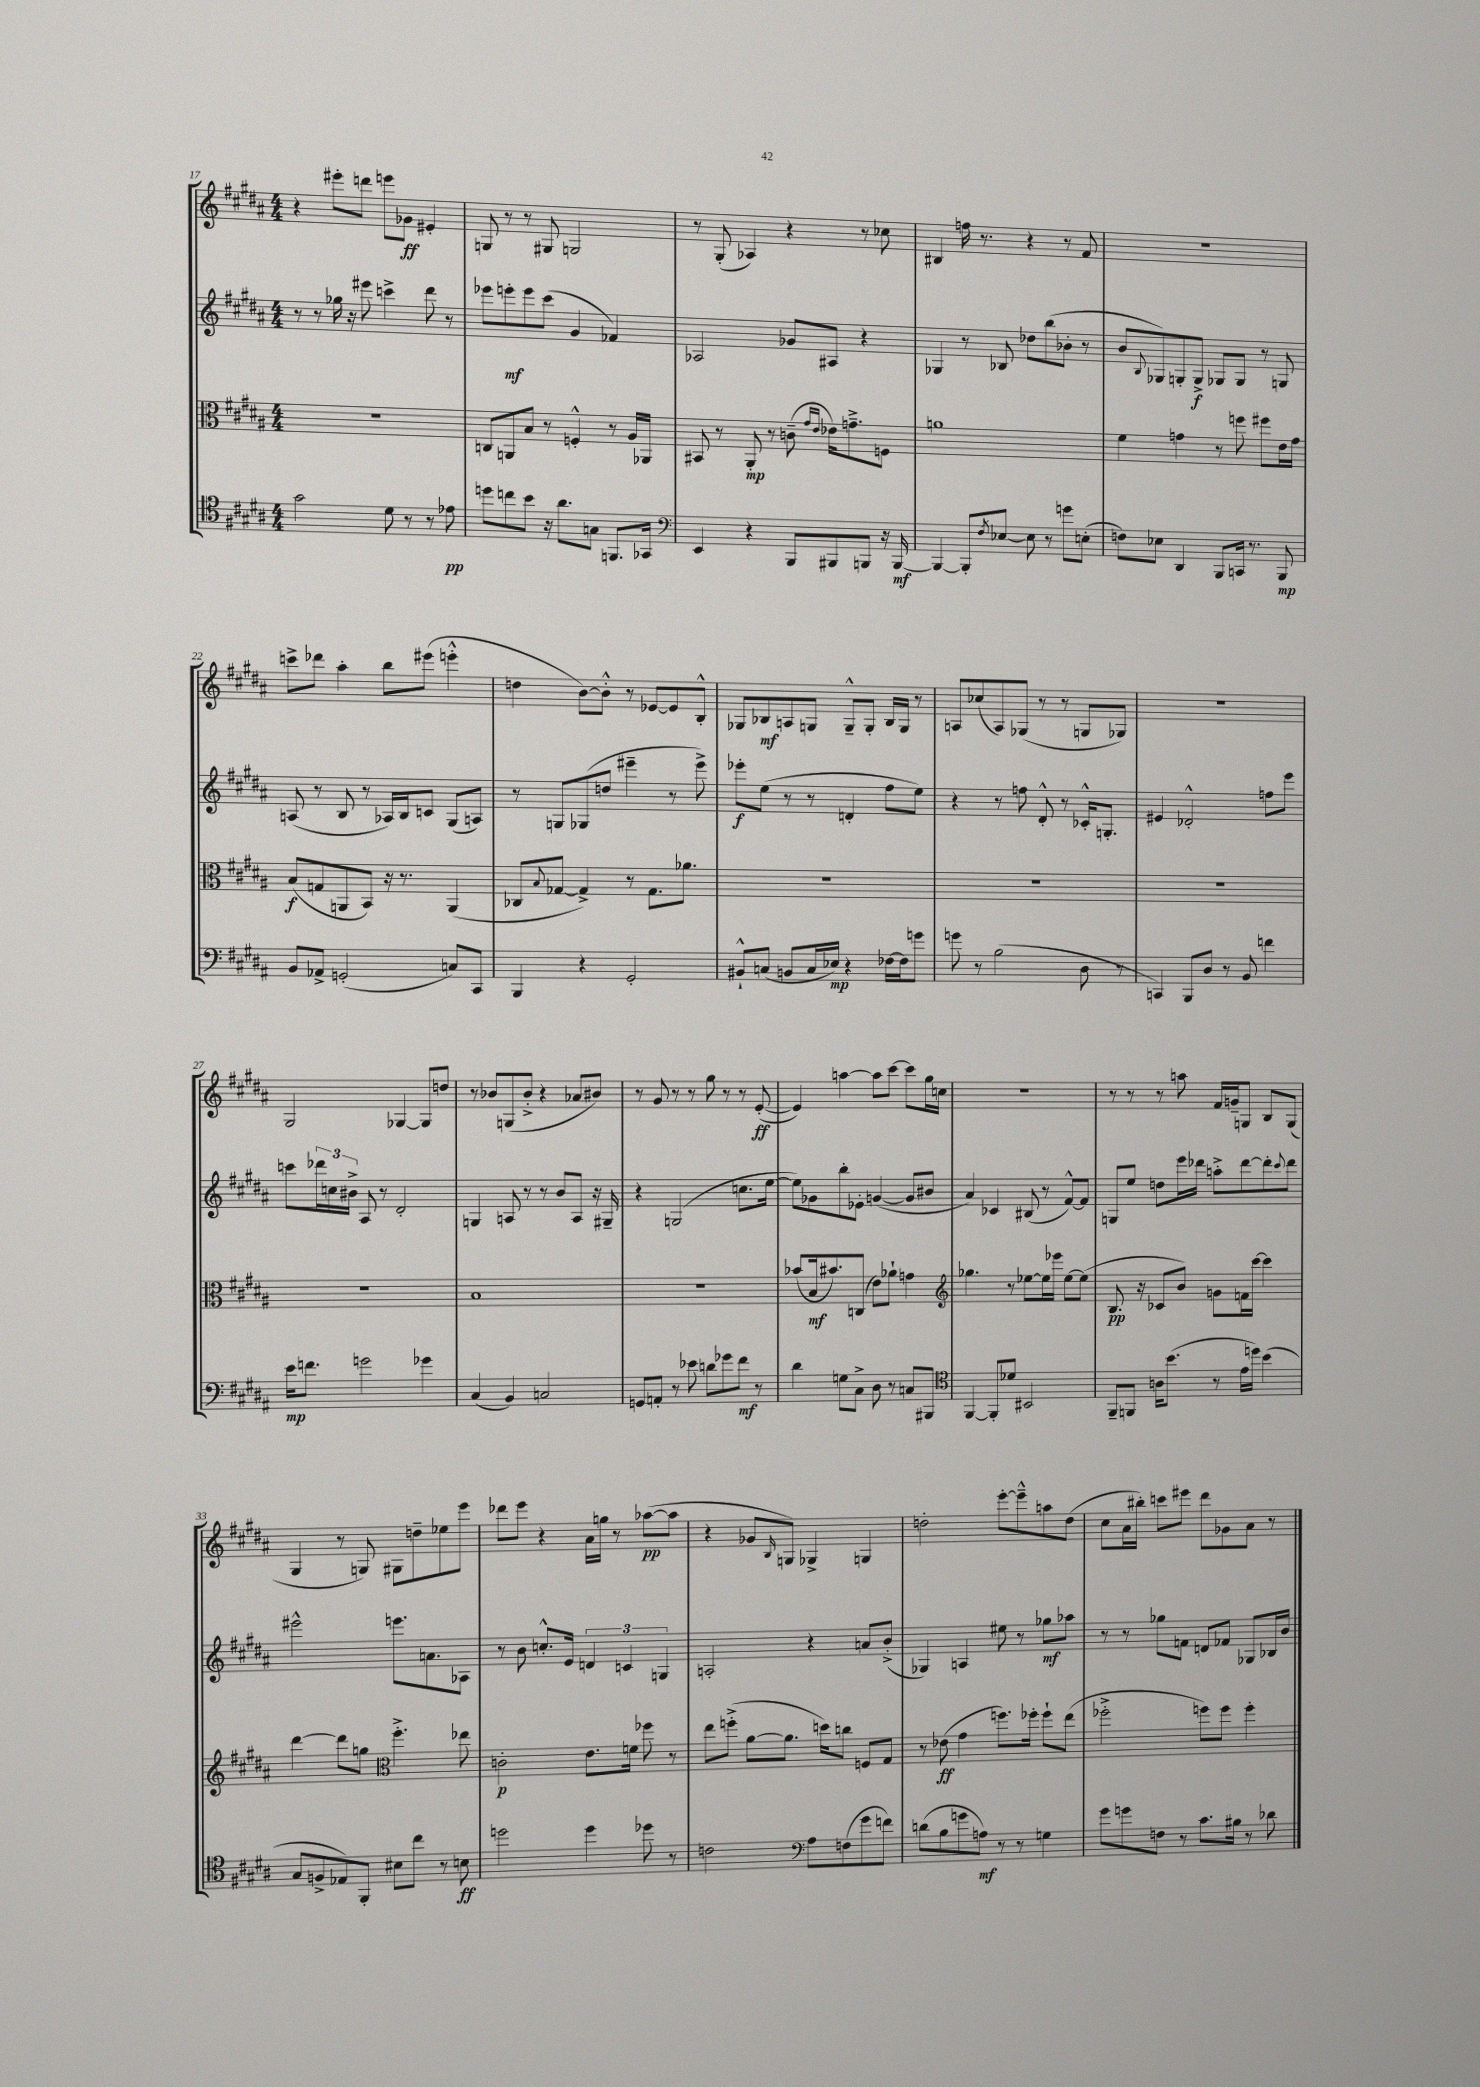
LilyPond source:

<<
\new StaffGroup <<
\new Staff = "s0" {
    \clef treble \key b \major \numericTimeSignature \time 4/4
    r4 eis'''8-. d'''8 e'''8 ges'8\ff eis'4-. |
    g8 r8 r8 gis8 g2 |
    r8 gis8-.( aes4) r4 r8 ces''8 |
    bis4 f''16 r8. r4 r8 fis'8 |
    R1 |
    c'''8-> des'''8 ais''4-. b''8 eis'''8( e'''4-.-^ |
    d''4 b'8~) b'8-.-^ r8 ees'8~ ees'8 b8-.-^ |
    ges8 bes8\mf a8 g8 g8---^ g8-. bes16 g16 r8 |
    a8 ces''8( a8) ges8( r8 r8 g8 ges8) |
    R1 |
    gis2 ges4~ ges8 d''8 |
    r8 bes'8 g8( bes'8-.-> r4 aes'8 bis'8) |
    r8 gis'8 r8 r8 gis''8 r8 r8 e'8~-.\ff( |
    e'4) a''4~ a''8 cis'''8~ cis'''8 gis''16 c''16 |
    R1 |
    r8 r8 r8 a''8 fis'16 g'16-- g8 b8 g8( |
    gis4 r8 g8) gis8 d''8-- ees''8 e'''8 |
    des'''8 e'''8 r4 ais'16 g''16 r8 aes''8~\pp( aes''8 |
    r4 ges'8 \grace { b16 } g8) ges4-> g4 |
    d''2-. e'''8~-. e'''8---^ a''8 d''8( |
    cis''8 ais'16 bis''16-.) c'''8 eis'''8 dis'''8 ges'8 ais'8 r8 \bar "|." |
}
\new Staff = "s1" {
    \clef treble \key b \major \numericTimeSignature \time 4/4
    r8 r8 ges''16 r16 eis'''8 c'''4-> dis'''8 r8 |
    ees'''8 e'''8-.\mf e'''8 cis'''8( gis'4 fes'4) |
    aes2 ges'8 ais8 r4 |
    ges4 r8 bes8 des''8 b''8( bes'8-. r8 |
    b'8 \appoggiatura { b8 } ges8) g8-. g8->\f ges8 ges8 r8 g8 |
    a8( r8 b8 r8 aes16) b16 c'8 gis8( a8) |
    r8 g8 ges8( d''8 eis'''4-- r8 eis'''8->) |
    ees'''8-.\f e''8( r8 r8 d'4-. fis''8 e''8) |
    r4 r8 f''8 dis'8-.-^ r8 ces'16-.-^ g8.-. |
    eis'4 des'2-.-^ f''8 e'''8 |
    c'''8 \tuplet 3/2 { des'''16 c''16 bis'16-> } ais8 r8 dis'2-. |
    g4 a8 r8 r8 b'8 a8 r16 gis16-- |
    r4 g2( c''8. e''16~ |
    e''8) ges'8 b''8-. ees'8-. g'4~( g'8 bis'8 |
    ais'4) ces'4 bis8( r8 fis'8~-^) fis'8 |
    g8 e''8 d''8 e'''16 des'''16 a''8-.-> des'''8~ des'''8-. \appoggiatura { cis'''8 } des'''8 |
    eis'''2-^ e'''8. a'8. aes8 |
    r8 b'8 c''8.-.-^ e'16 \tuplet 3/2 { d'4 c'4 g4 } |
    a2-. r4 a'8 b'8-.->( |
    ges4) a4 eis''8 r8 ges''8\mf aes''8 |
    r8 r8 ges''8 f'8 d'8 fes'8 ges8 bes16 b'16 \bar "|." |
}
\new Staff = "s2" {
    \clef alto \key b \major \numericTimeSignature \time 4/4
    R1 |
    c8 a,8 b8 r8 f4-.-^ r8 ais16 aes,16 |
    bis,8 r8 ais,8-.\mp r8 c'8--( \grace { gis'16 e'16 } ees'16) g'8.---> f8 |
    a'1 |
    fis'4 g'4 r8 f''8 fis''8 e'16 g'16 |
    b8\f( g8 a,8 b,8) r16 r8. a,4( |
    ces8 \appoggiatura { b8 } ges8~ ges4->) r8 ges8. aes'8. |
    R1 |
    R1 |
    R1 |
    R1 |
    b1 |
    R1 |
    bes'8( b16\mf bis'8.) c8( e'8) aes'8-! g'4 |
    \clef treble ges''4. r8 ees''8~ ees''16 ees'''16 ees''8~ ees''8( |
    b8.\pp r16 ces'8 b'8) g'8 f'16 cis'''16~ cis'''4 |
    dis'''4~ dis'''8 g''8 \clef alto fis''4.-.-> ees''8 |
    c'2-.\p e'8. f'16 fes''8 r8 |
    e''8 f''8-.->( ais'8~ ais'8. d''16) c''8 f8 gis8 |
    r8 ees'8\ff( gis'4 f''8.) fes''16-. fes''8-! e''8( |
    fes''2-.-> f''8) f''8 f''4-. \bar "|." |
}
\new Staff = "s3" {
    \clef tenor \key b \major \numericTimeSignature \time 4/4
    gis'2 dis'8 r8 r8 ees'8\pp |
    d''8 c''8 b'8 r16 ais'8. g8 f,8. ges,16 |
    \clef bass e,4 r4 b,,8 bis,,8 b,,8 r16 b,,16~\mf |
    b,,4~ b,,8-. \acciaccatura { fis8 } ees8~ ees8 r8 g'8 e8-.( |
    f8) ees8 dis,4 b,,8 c,16 r8. b,,8\mp |
    b,8 aes,8-> g,2-.( c8) cis,8 |
    b,,4 r4 gis,2-. |
    bis,8-!-^ c8( b,8 c16 ees16\mp) r4 fes16~ fes16 g'8 |
    g'8 r8 b2( dis8 r8 |
    c,4) b,,8 dis8 r8 b,8 f'4 |
    e'16\mp f'8. g'2 ges'4 |
    cis4( b,4) c2 |
    g,8 a,8-. r8 ees'8 d'8 ges'8 fis'8\mf r8 |
    dis'4 g8 cis8-> dis8 r8 c8 bis,,8 |
    \clef tenor fis,4~ fis,8-. des'8 bis,2 |
    fis,8-- f,8 a16 b'8.( r8 e'16 d''16) b'4( |
    gis8 f8-> ees8) fis,8-. bis8 cis''8 r8 b8\ff |
    d''2 d''4 des''8 r8 |
    c'2 \clef bass ais8 f8( gis'8 f'8) |
    d'8( b8 g'8 a8\mf) r8 r8 g4 |
    gis'8 g'8 f8 r8 cis'8. bis16 r8 des'8 \bar "|." |
}
>>
>>
\layout { \context { \Score currentBarNumber = #17 } }
